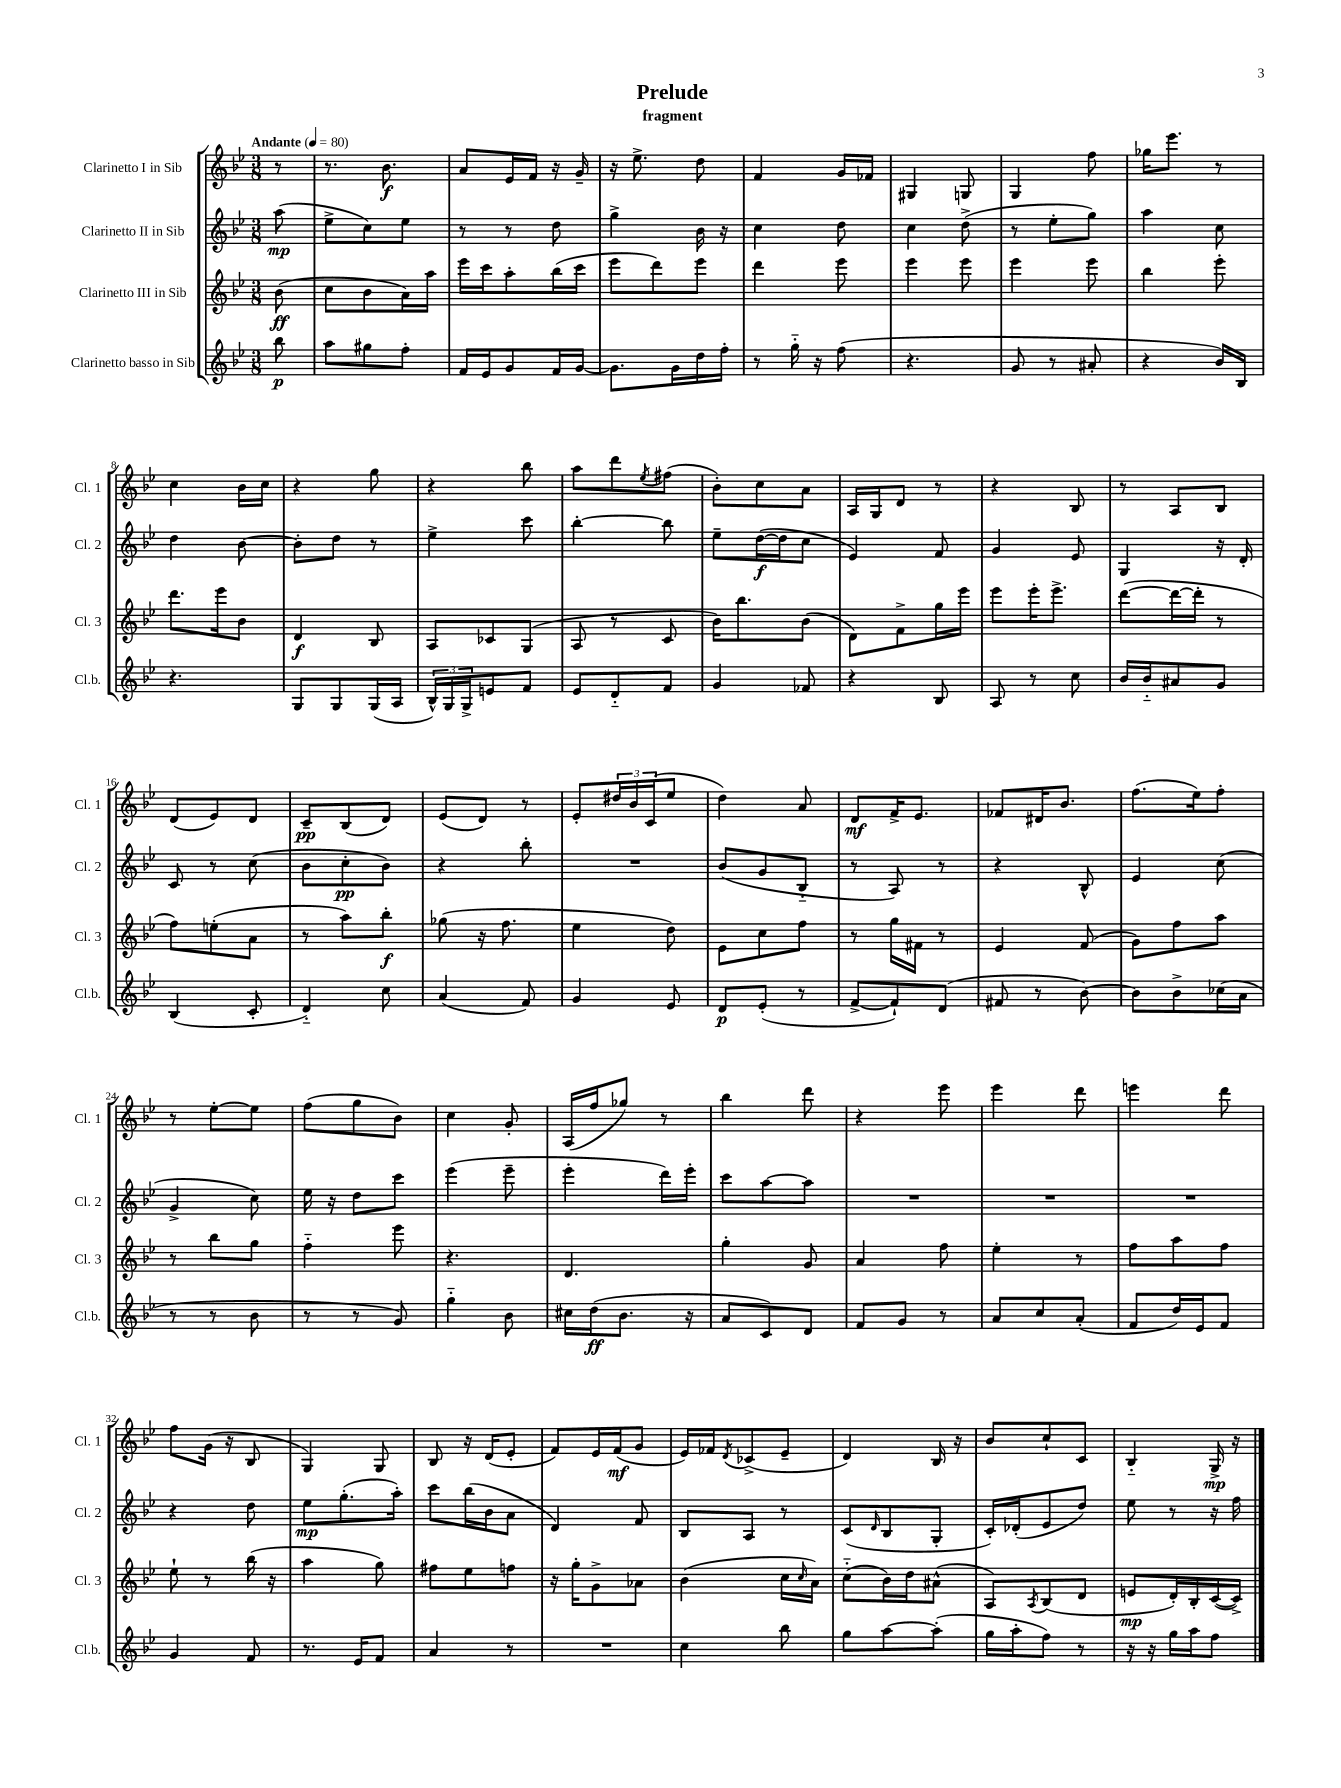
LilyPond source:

\header { title = "Prelude" subtitle = "fragment" }
<<
\new StaffGroup <<
\new Staff = "s0" \with { instrumentName = "Clarinetto I in Sib" shortInstrumentName = "Cl. 1" } {
    \clef treble \key bes \major \numericTimeSignature \time 3/8 \partial 8 \tempo "Andante" 4 = 80
    r8 |
    r8. bes'8.\f |
    a'8 ees'16 f'16 r16 g'16-- |
    r16 ees''8.-> d''8 |
    f'4 g'16 fes'16 |
    gis4 g8 |
    g4 f''8 |
    ges''16 ees'''8. r8 |
    c''4 bes'16 c''16 |
    r4 g''8 |
    r4 bes''8 |
    a''8 d'''8 \acciaccatura { ees''8 } fis''8( |
    bes'8-.) c''8 a'8 |
    a16 g16 d'8 r8 |
    r4 bes8 |
    r8 a8 bes8 |
    d'8( ees'8) d'8 |
    c'8--\pp bes8( d'8) |
    ees'8( d'8) r8 |
    ees'8-. \tuplet 3/2 { dis''16 bes'16 c'16( } ees''8 |
    d''4) a'8 |
    d'8\mf f'16-> ees'8. |
    fes'8 dis'16 bes'8. |
    f''8.( ees''16) f''8-. |
    r8 ees''8~-. ees''8 |
    f''8( g''8 bes'8) |
    c''4 g'8-. |
    a16( f''16 ges''8) r8 |
    bes''4 d'''8 |
    r4 ees'''8 |
    ees'''4 d'''8 |
    e'''4 d'''8 |
    f''8 g'16( r16 bes8 |
    g4) g8 |
    bes8 r16 d'16( ees'8-. |
    f'8) ees'16 f'16\mf( g'8 |
    ees'16) fes'16 \acciaccatura { d'8 } ces'8->( ees'8-- |
    d'4) bes16 r16 |
    bes'8 c''8-! c'8 |
    bes4-_ g16->\mp r16 \bar "|." |
}
\new Staff = "s1" \with { instrumentName = "Clarinetto II in Sib" shortInstrumentName = "Cl. 2" } {
    \clef treble \key bes \major \numericTimeSignature \time 3/8 \partial 8
    a''8\mp( |
    ees''8-> c''8) ees''8 |
    r8 r8 d''8 |
    g''4-> bes'16 r16 |
    c''4 d''8 |
    c''4 d''8->( |
    r8 ees''8-. g''8) |
    a''4 c''8 |
    d''4 bes'8~ |
    bes'8-. d''8 r8 |
    ees''4-> c'''8 |
    bes''4~-. bes''8 |
    ees''8-- d''16~\f( d''16 c''8 |
    ees'4) f'8 |
    g'4 ees'8 |
    g4 r16 d'16-. |
    c'8 r8 c''8( |
    bes'8 c''8-.\pp bes'8) |
    r4 bes''8-. |
    R4. |
    bes'8( g'8 bes8-_ |
    r8 a8) r8 |
    r4 bes8-^ |
    ees'4 c''8( |
    g'4-> c''8) |
    ees''16 r16 d''8 c'''8 |
    ees'''4( ees'''8-- |
    ees'''4-. d'''16) ees'''16-. |
    c'''8 a''8~ a''8 |
    R4. |
    R4. |
    R4. |
    r4 d''8 |
    ees''8\mp g''8.-.( a''16-.) |
    c'''8 bes''16( bes'16 a'8 |
    d'4) f'8 |
    bes8 a8 r8 |
    c'8( \grace { d'16 } bes8 g8-. |
    c'16-.) des'16-.( ees'8 d''8) |
    ees''8 r8 r16 f''16 \bar "|." |
}
\new Staff = "s2" \with { instrumentName = "Clarinetto III in Sib" shortInstrumentName = "Cl. 3" } {
    \clef treble \key bes \major \numericTimeSignature \time 3/8 \partial 8
    bes'8\ff( |
    c''8 bes'8 a'16) a''16 |
    ees'''16 c'''16 a''8-. bes''16( c'''16 |
    ees'''8 d'''8) ees'''8 |
    d'''4 ees'''8 |
    ees'''4 ees'''8 |
    ees'''4 ees'''8 |
    bes''4 ees'''8-. |
    d'''8. ees'''16 bes'8 |
    d'4\f bes8 |
    a8 ces'8 g8( |
    a8 r8 c'8 |
    bes'16) bes''8. bes'8( |
    d'8) f'8-> g''16 ees'''16 |
    ees'''8 ees'''16-. ees'''8.-> |
    d'''8~( d'''16~ d'''16-. r8 |
    f''8) e''8-.( a'8 |
    r8 a''8) bes''8-.\f |
    ges''8( r16 f''8. |
    ees''4 d''8) |
    ees'8 c''8 f''8 |
    r8 g''16 fis'16 r8 |
    ees'4 f'8( |
    g'8) f''8 a''8 |
    r8 bes''8 g''8 |
    f''4-_ ees'''8 |
    r4. |
    d'4. |
    g''4-. g'8 |
    a'4 f''8 |
    ees''4-. r8 |
    f''8 a''8 f''8 |
    ees''8-! r8 bes''16( r16 |
    a''4 g''8) |
    fis''8 ees''8 f''8 |
    r16 g''16-. g'8-> aes'8 |
    bes'4( c''16 \grace { c''16 } a'16) |
    c''8-_( bes'16) d''16 ais'8-^( |
    a8) \acciaccatura { a8 } bes8( d'8 |
    e'8\mp d'16-.) bes16-. c'16~( c'16->) \bar "|." |
}
\new Staff = "s3" \with { instrumentName = "Clarinetto basso in Sib" shortInstrumentName = "Cl.b." } {
    \clef treble \key bes \major \numericTimeSignature \time 3/8 \partial 8
    bes''8\p |
    a''8 gis''8 f''8-. |
    f'16 ees'16 g'8 f'16 g'16~ |
    g'8. g'16 d''16 f''16-. |
    r8 g''16-_ r16 f''8( |
    r4. |
    g'8 r8 ais'8-. |
    r4 bes'16) bes16 |
    r4. |
    g8 g8 g16( a16 |
    \tuplet 3/2 { bes16-^) g16 g16-> } e'8 f'8 |
    ees'8 d'8-_ f'8 |
    g'4 fes'8 |
    r4 bes8 |
    a8 r8 c''8 |
    bes'16 bes'16-_ ais'8 g'8 |
    bes4( c'8-. |
    d'4-_) c''8 |
    a'4( f'8) |
    g'4 ees'8 |
    d'8\p ees'8-.( r8 |
    f'8~-> f'8-!) d'8( |
    fis'8 r8 bes'8~) |
    bes'8 bes'8-> ces''16( a'16 |
    r8 r8 bes'8 |
    r8 r8 g'8) |
    g''4-_ bes'8 |
    cis''16 d''16\ff( bes'8. r16 |
    a'8 c'8) d'8 |
    f'8 g'8 r8 |
    a'8 c''8 a'8-.( |
    f'8 d''16) ees'16 f'8 |
    g'4 f'8 |
    r8. ees'16 f'8 |
    a'4 r8 |
    R4. |
    c''4 bes''8 |
    g''8 a''8~ a''8-.( |
    g''16 a''16-. f''8) r8 |
    r16 r16 g''16 a''16 f''8 \bar "|." |
}
>>
>>
